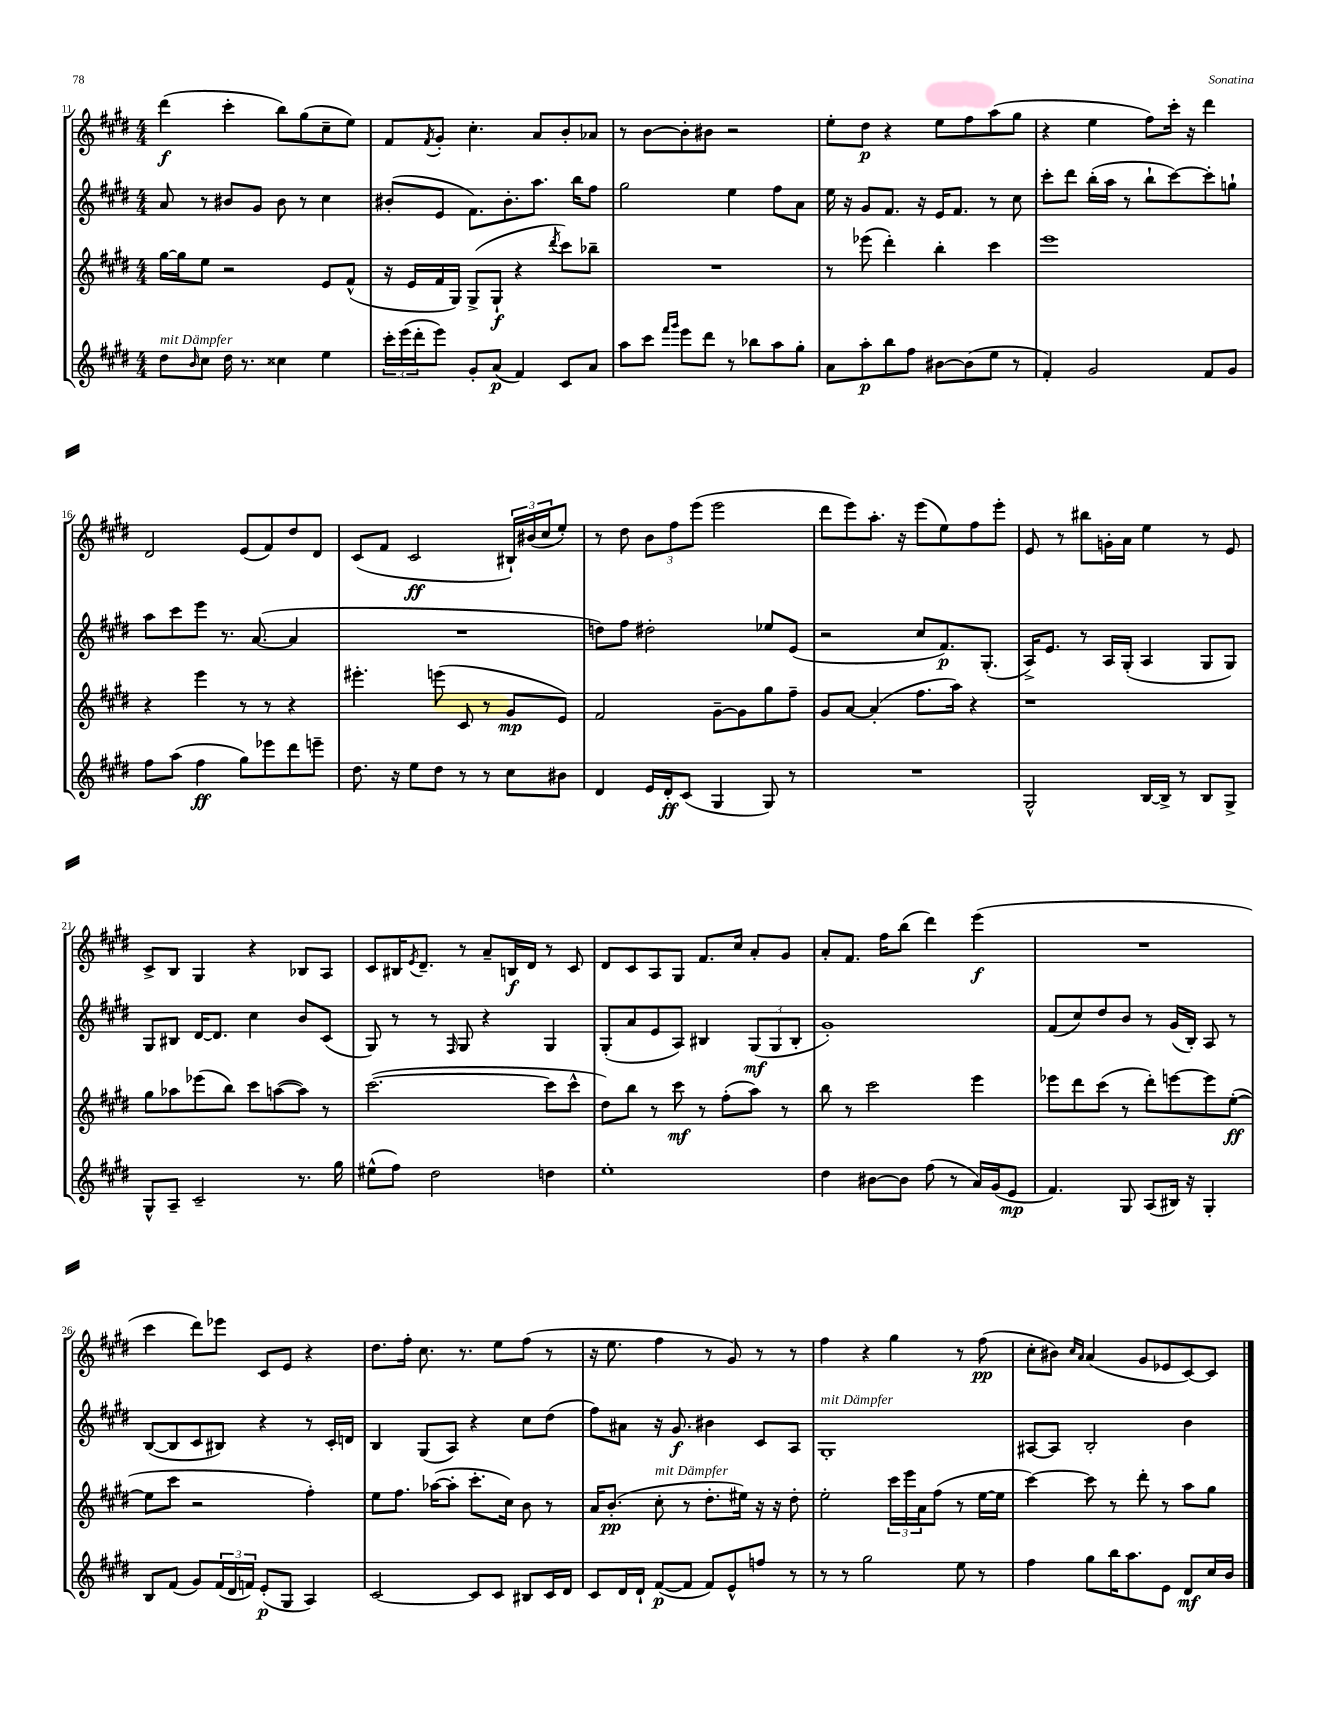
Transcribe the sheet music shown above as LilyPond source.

<<
\new StaffGroup <<
\new Staff = "s0" {
    \clef treble \key e \major \numericTimeSignature \time 4/4
    dis'''4\f( cis'''4-. b''8) gis''8( cis''8-- e''8) |
    fis'8 \acciaccatura { fis'8 } gis'8-. cis''4.-. a'8 b'8-. aes'8 |
    r8 b'8~ b'8-. bis'8 r2 |
    e''8-. dis''8\p r4 e''8 fis''8 a''8( gis''8 |
    r4 e''4 fis''8) cis'''16-. r16 dis'''4 |
    dis'2 e'8( fis'8) dis''8 dis'8 |
    cis'8( fis'8 cis'2\ff \tuplet 3/2 { bis16-!) bis'16( cis''16 } e''8-.) |
    r8 dis''8 \tuplet 3/2 { b'8 fis''8 e'''8( } e'''2 |
    dis'''8 e'''8) a''8.-. r16 e'''8( e''8) fis''8 e'''8-. |
    e'8 r8 bis''8 g'16-. a'16 e''4 r8 e'8 |
    cis'8-> b8 gis4 r4 bes8 a8 |
    cis'8 bis16 \acciaccatura { e'8 } dis'8.-- r8 a'8-- b16\f dis'16 r8 cis'8 |
    dis'8 cis'8 a8 gis8 fis'8. cis''16 a'8-. gis'8 |
    a'8-. fis'8. fis''16 b''8( dis'''4) e'''4\f( |
    R1 |
    cis'''4 dis'''8) ees'''8 cis'8 e'8 r4 |
    dis''8. fis''16-. cis''8. r8. e''8 fis''8( r8 |
    r16 e''8. fis''4 r8 gis'8) r8 r8 |
    fis''4 r4 gis''4 r8 fis''8\pp( |
    cis''8-. bis'8) \grace { cis''16 a'16 } a'4( gis'8 ees'8 cis'8~) cis'8 \bar "|." |
}
\new Staff = "s1" {
    \clef treble \key e \major \numericTimeSignature \time 4/4
    a'8 r8 bis'8 gis'8 bis'8 r8 cis''4 |
    bis'8-.( e'8 fis'8.) bis'8.-. a''8. b''16 fis''8 |
    gis''2 e''4 fis''8 a'8 |
    e''16 r16 gis'8 fis'8. r16 e'16 fis'8. r8 cis''8 |
    cis'''8-. dis'''8 b''16-.( a''16 r8 b''8-! cis'''8~) cis'''8-. g''8-! |
    a''8 cis'''8 e'''8 r8. a'8.~( a'4 |
    R1 |
    d''8) fis''8 dis''2-. ees''8 e'8( |
    r2 cis''8 fis'8.\p) gis8.-.( |
    a16->) e'8. r8 a16 gis16-.( a4 gis8 gis8) |
    gis8 bis8 dis'16~ dis'8. cis''4 b'8 cis'8( |
    gis8) r8 r8 \grace { fis16 } gis8 r4 gis4 |
    gis8-.( a'8 e'8 a8) bis4 \tuplet 3/2 { gis8\mf( gis8 bis8-. } |
    gis'1-.) |
    fis'8( cis''8) dis''8 b'8 r8 gis'16( b16-.) a8 r8 |
    b8~( b8 cis'8 bis8) r4 r8 cis'16-. d'16 |
    b4 gis8( a8) r4 cis''8 dis''8( |
    fis''8) ais'8 r16 gis'8.\f bis'4 cis'8 a8 |
    gis1-.^\markup { \italic "mit Dämpfer" } |
    ais8~ ais8 b2-. b'4 \bar "|." |
}
\new Staff = "s2" {
    \clef treble \key e \major \numericTimeSignature \time 4/4
    gis''16~ gis''16 e''8 r2 e'8 fis'8-^( |
    r16 e'16 fis'16 gis16) gis8->( gis8-!\f r4 \acciaccatura { dis'''8 } cis'''8) bes''8-- |
    R1 |
    r8 ees'''8( dis'''4-.) b''4-. cis'''4 |
    e'''1 |
    r4 e'''4 r8 r8 r4 |
    eis'''4.-. e'''8( cis'8 r8 gis'8\mp e'8) |
    fis'2 gis'8~-- gis'8 gis''8 fis''8-- |
    gis'8 a'8~ a'4-.( fis''8. a''16) r4 |
    r1 |
    gis''8 aes''8 ees'''8( b''8) cis'''8 a''8~( a''8) r8 |
    cis'''2.~( cis'''8 cis'''8-^ |
    dis''8) b''8 r8 cis'''8\mf r8 fis''8-.( a''8) r8 |
    b''8 r8 cis'''2 e'''4 |
    ees'''8 dis'''8 cis'''8( r8 dis'''8-.) e'''8~ e'''8 e''8~-.\ff( |
    e''8 cis'''8 r2 fis''4-.) |
    e''8 fis''8. aes''16~( aes''8-. cis'''8.-. cis''16) b'8 r8 |
    a'16 b'8.-.\pp( cis''8-.^\markup { \italic "mit Dämpfer" } r8 dis''8.-. eis''16) r16 r16 dis''8-. |
    e''2-. \tuplet 3/2 { cis'''16 e'''16 a'16 } fis''8( r8 e''16~ e''16 |
    cis'''4~) cis'''8 r8 dis'''8-. r8 a''8 gis''8 \bar "|." |
}
\new Staff = "s3" {
    \clef treble \key e \major \numericTimeSignature \time 4/4
    dis''8^\markup { \italic "mit Dämpfer" } \grace { b'16 } cis''8 dis''16 r8. cisis''4 e''4 |
    \tuplet 3/2 { cis'''16-. e'''16( dis'''16-. } e'''8) gis'8-. a'8\p( fis'4) cis'8 a'8 |
    a''8 cis'''8 \grace { fis'''16 gis'''16 } e'''8 dis'''8 r8 bes''8 a''8 gis''8-. |
    a'8 a''8-.\p b''8 fis''8 bis'8~ bis'8( e''8 r8 |
    fis'4-.) gis'2 fis'8 gis'8 |
    fis''8 a''8( fis''4\ff gis''8) ees'''8 dis'''8 e'''8-- |
    dis''8. r16 e''8 dis''8 r8 r8 cis''8 bis'8 |
    dis'4 e'16 dis'16-.\ff cis'8( gis4 gis8) r8 |
    R1 |
    gis2-^ b16~ b16-> r8 b8 gis8-> |
    gis8-^ a8-- cis'2-- r8. gis''16 |
    eis''8-^( fis''8) dis''2 d''4 |
    e''1-. |
    dis''4 bis'8~ bis'8 fis''8( r8 a'16) gis'16( e'8\mp |
    fis'4.) gis8 a8( bis16) r16 gis4-. |
    b8 fis'8( gis'8) \tuplet 3/2 { fis'16( dis'16 f'16) } e'8-.\p( gis8 a4) |
    cis'2~ cis'8 cis'8 bis8 cis'16 dis'16 |
    cis'8 dis'16 dis'16-! fis'8~\p( fis'8 fis'8) e'8-^ f''8 r8 |
    r8 r8 gis''2 e''8 r8 |
    fis''4 gis''8 b''16 a''8. e'8 dis'8\mf cis''16 b'16 \bar "|." |
}
>>
>>
\layout { \context { \Score currentBarNumber = #11 } }
